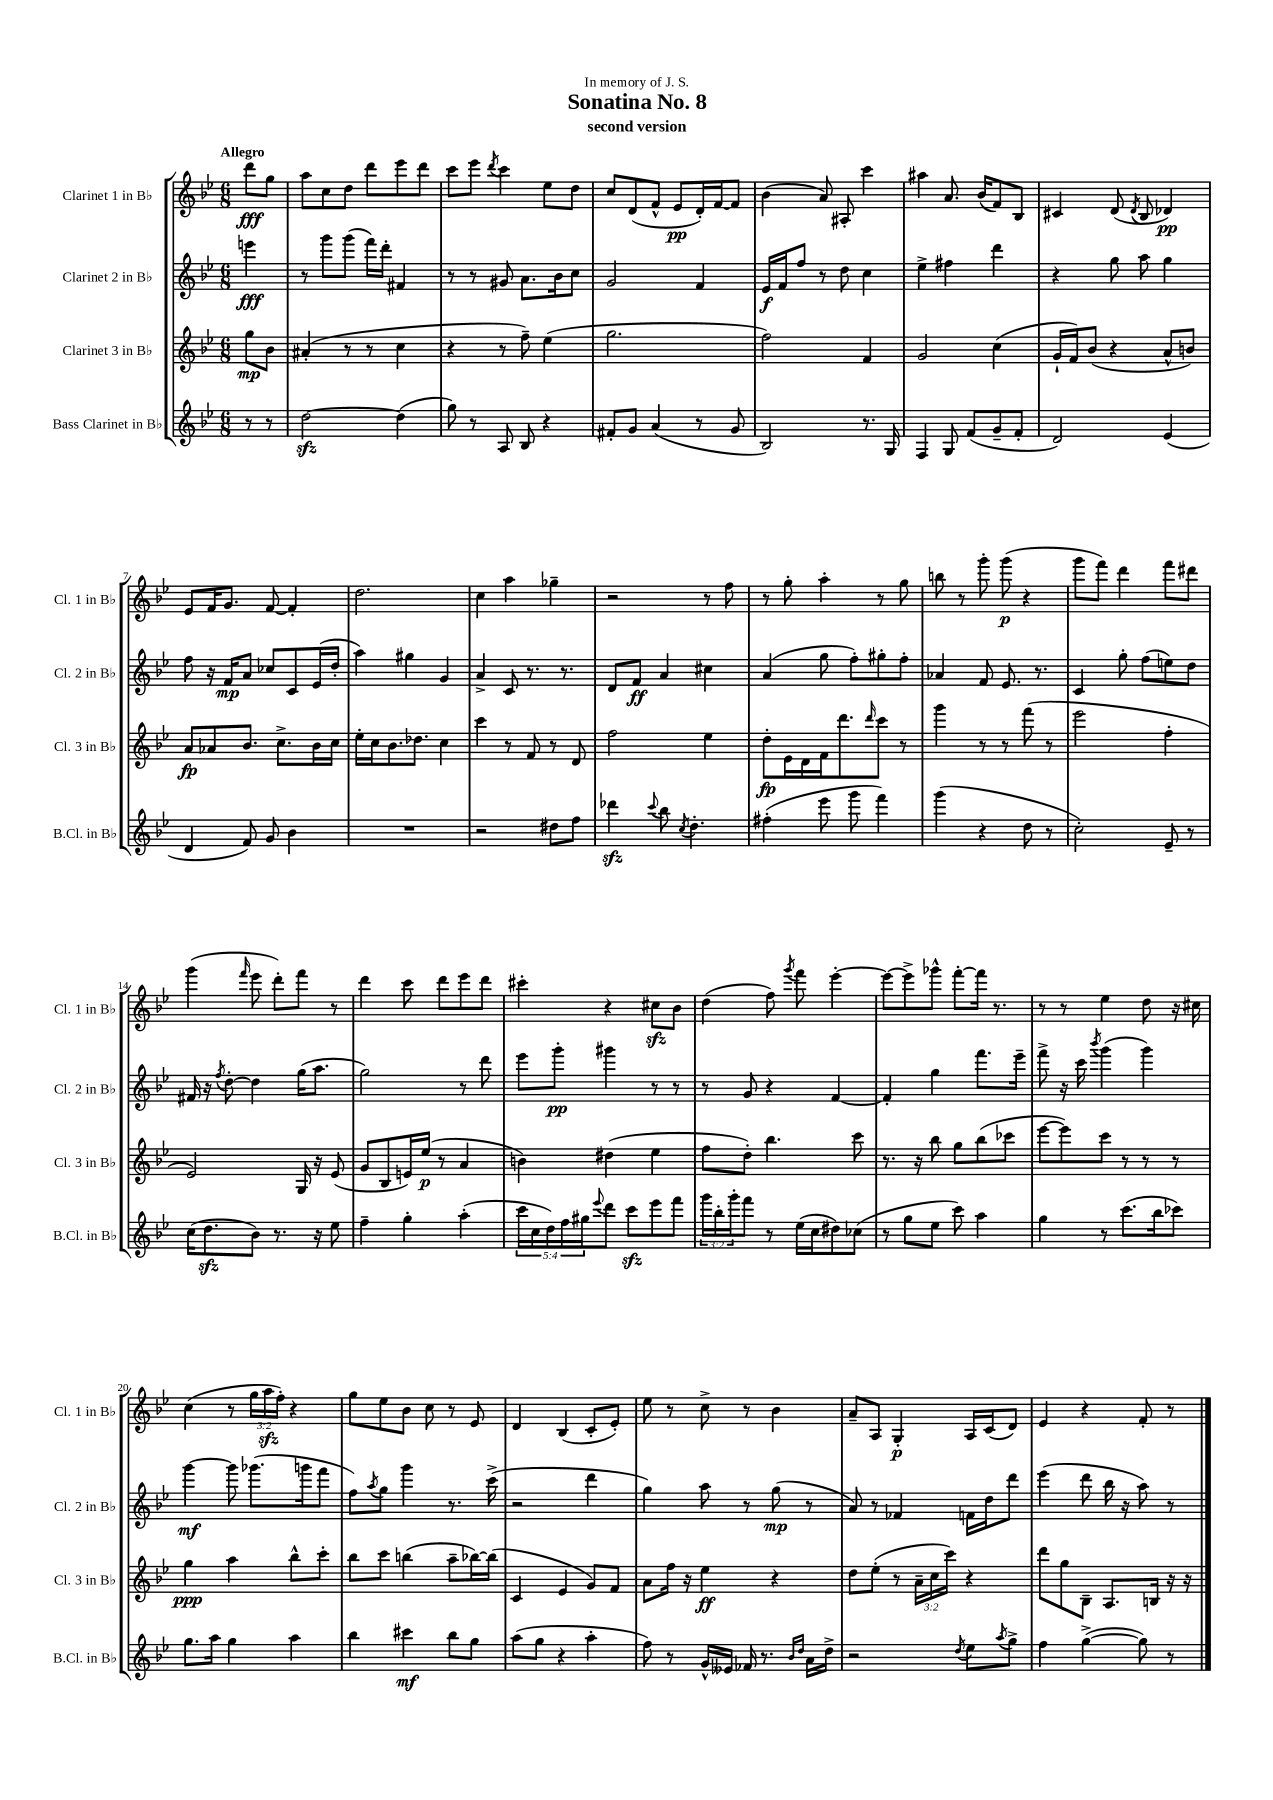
\header { title = "Sonatina No. 8" subtitle = "second version" dedication = "In memory of J. S." }
<<
\new StaffGroup <<
\new Staff = "s0" \with { instrumentName = "Clarinet 1 in Bb" shortInstrumentName = "Cl. 1 in Bb" } {
    \clef treble \key bes \major \numericTimeSignature \time 6/8 \override Staff.TupletNumber.text = #tuplet-number::calc-fraction-text \partial 4 \tempo "Allegro"
    d'''8\fff g''8 |
    a''8 c''8 d''8 d'''8 ees'''8 d'''8 |
    c'''8 ees'''8 \acciaccatura { d'''8 } c'''4 ees''8 d''8 |
    c''8 d'8( f'8-^ ees'8\pp d'16-.) f'16~ f'8 |
    bes'4( a'8) ais8-. c'''4 |
    ais''4 a'8. bes'16( f'8) bes8 |
    cis'4 d'8( \acciaccatura { d'8 } bes8 des'4\pp) |
    ees'8 f'16 g'8. f'8~ f'4-. |
    d''2. |
    c''4 a''4 ges''4-- |
    r2 r8 f''8 |
    r8 g''8-. a''4-. r8 g''8 |
    b''8 r8 g'''8-. g'''8\p( r4 |
    g'''8 f'''8) d'''4 f'''8 dis'''8 |
    g'''4( \grace { f'''16 } ees'''8 d'''8-.) f'''8 r8 |
    d'''4 c'''8 d'''8 ees'''8 d'''8 |
    cis'''4-. r4 cis''8\sfz bes'8 |
    d''4( f''8) \acciaccatura { g'''8 } f'''8 ees'''4~-. |
    ees'''8~ ees'''8-> ges'''8-^ f'''8~-. f'''16 r8. |
    r8 r8 ees''4 d''8 r16 cis''16 |
    c''4( r8 \tuplet 3/2 { g''16 a''16\sfz f''16-.) } r4 |
    g''8 ees''8 bes'8 c''8 r8 ees'8 |
    d'4 bes4( c'8-. ees'8-.) |
    ees''8 r8 c''8-> r8 bes'4 |
    a'8-- a8 g4-.\p a16 c'16( d'8) |
    ees'4 r4 f'8-. r8 \bar "|." |
}
\new Staff = "s1" \with { instrumentName = "Clarinet 2 in Bb" shortInstrumentName = "Cl. 2 in Bb" } {
    \clef treble \key bes \major \numericTimeSignature \time 6/8 \partial 4
    e'''4\fff |
    r8 g'''8 g'''8( f'''16) d'''16-. fis'4 |
    r8 r8 gis'8 a'8. bes'16 c''8 |
    g'2 f'4 |
    ees'16\f f'16 f''8 r8 d''8 c''4 |
    ees''4-> fis''4 d'''4 |
    r4 g''8 a''8 g''4 |
    f''8 r16 f'16\mp a'8 ces''8 c'8 ees'16( d''16-. |
    a''4) gis''4 g'4 |
    a'4-> c'8 r8. r8. |
    d'8 f'8\ff a'4 cis''4 |
    a'4( g''8 f''8-.) gis''8-. f''8-. |
    aes'4 f'8 ees'8. r8. |
    c'4 g''8-. f''8( e''8) d''8 |
    fis'16 r16 \acciaccatura { f''8 } d''8~-. d''4 g''16( a''8. |
    g''2) r8 d'''8 |
    ees'''8 g'''8-.\pp gis'''4 r8 r8 |
    r8 g'8 r4 f'4~ |
    f'4-. g''4 f'''8. ees'''16-- |
    f'''8-> r16 c'''16 \acciaccatura { bes'''8 } g'''4( g'''4) |
    g'''4~\mf g'''8 ges'''8.( g'''16 f'''8 |
    f''8) \acciaccatura { a''8 } g''8 g'''4 r8. c'''16->( |
    r2 d'''4 |
    g''4) a''8 r8 g''8\mp( r8 |
    a'8) r8 fes'4 f'16 d''16 d'''8 |
    ees'''4( d'''8 bes''16 r16 a''8) r8 \bar "|." |
}
\new Staff = "s2" \with { instrumentName = "Clarinet 3 in Bb" shortInstrumentName = "Cl. 3 in Bb" } {
    \clef treble \key bes \major \numericTimeSignature \time 6/8 \override Staff.TupletNumber.text = #tuplet-number::calc-fraction-text \partial 4
    g''8\mp bes'8 |
    ais'4-.( r8 r8 c''4 |
    r4 r8 f''8--) ees''4( |
    g''2. |
    f''2) f'4 |
    g'2 c''4( |
    g'16-! f'16) bes'8( r4 a'8-^ b'8) |
    a'8\fp aes'8 bes'8. c''8.-> bes'16 c''16 |
    ees''16-. c''16 bes'8. des''8. c''4 |
    c'''4 r8 f'8 r8 d'8 |
    f''2 ees''4 |
    d''8-.\fp ees'16 d'16 f'16 d'''8. \grace { d'''16 } c'''8 r8 |
    g'''4 r8 r8 f'''8( r8 |
    ees'''2 f''4-. |
    ees'2) g16 r16 ees'8( |
    g'8 bes8 e'16) ees''16\p( r8 a'4 |
    b'4) dis''4( ees''4 |
    f''8 d''8-.) bes''4. c'''8 |
    r8. r16 bes''8 g''8 bes''8( ces'''8 |
    ees'''8~ ees'''8) c'''8 r8 r8 r8 |
    g''4\ppp a''4 bes''8-^ c'''8-. |
    bes''8 c'''8 b''4( a''8-- bes''16~) bes''16( |
    c'4 ees'4 g'8) f'8 |
    a'8 f''16 r16 ees''4\ff r4 |
    d''8 ees''8-.( r8 \tuplet 3/2 { a'16-- c''16 c'''16) } r4 |
    d'''8 g''8 bes8-- a8. b16 r16 r16 \bar "|." |
}
\new Staff = "s3" \with { instrumentName = "Bass Clarinet in Bb" shortInstrumentName = "B.Cl. in Bb" } {
    \clef treble \key bes \major \numericTimeSignature \time 6/8 \override Staff.TupletNumber.text = #tuplet-number::calc-fraction-text \partial 4
    r8 r8 |
    d''2~\sfz d''4( |
    g''8) r8 a8 bes8 r4 |
    fis'8-. g'8 a'4( r8 g'8 |
    bes2) r8. g16 |
    f4 g8 f'8( g'8-- f'8-. |
    d'2) ees'4( |
    d'4 f'8) g'8 bes'4 |
    R2. |
    r2 dis''8 f''8 |
    des'''4\sfz \appoggiatura { c'''8 } bes''8 \acciaccatura { c''8 } d''4.-. |
    fis''4-.( ees'''8 g'''8 f'''4) |
    g'''4( r4 d''8 r8 |
    c''2-.) ees'8-- r8 |
    c''16( d''8.\sfz bes'8) r8. r16 ees''8 |
    f''4-- g''4-. a''4-.( |
    \tuplet 5/4 { c'''16 c''16 d''16) f''16 gis''16 } \appoggiatura { ees'''8 } d'''8 c'''8\sfz ees'''8 f'''8 |
    \tuplet 3/2 { g'''16 bes''16-. g'''16-. } f'''8 r8 ees''16( c''16 dis''8) ces''8( |
    r8 g''8 ees''8 c'''8) a''4 |
    g''4 r8 c'''8.( bes''16 ces'''8) |
    g''8. a''16 g''4 a''4 |
    bes''4 cis'''4\mf bes''8 g''8 |
    a''8( g''8 r4 a''4-. |
    f''8) r8 g'16-^ eeses'16 fes'16 r8. \grace { bes'16 d''16 } a'16 d''16-> |
    r2 \acciaccatura { d''8 } ees''8 \acciaccatura { a''8 } g''8-> |
    f''4 g''4~->( g''8) r8 \bar "|." |
}
>>
>>
